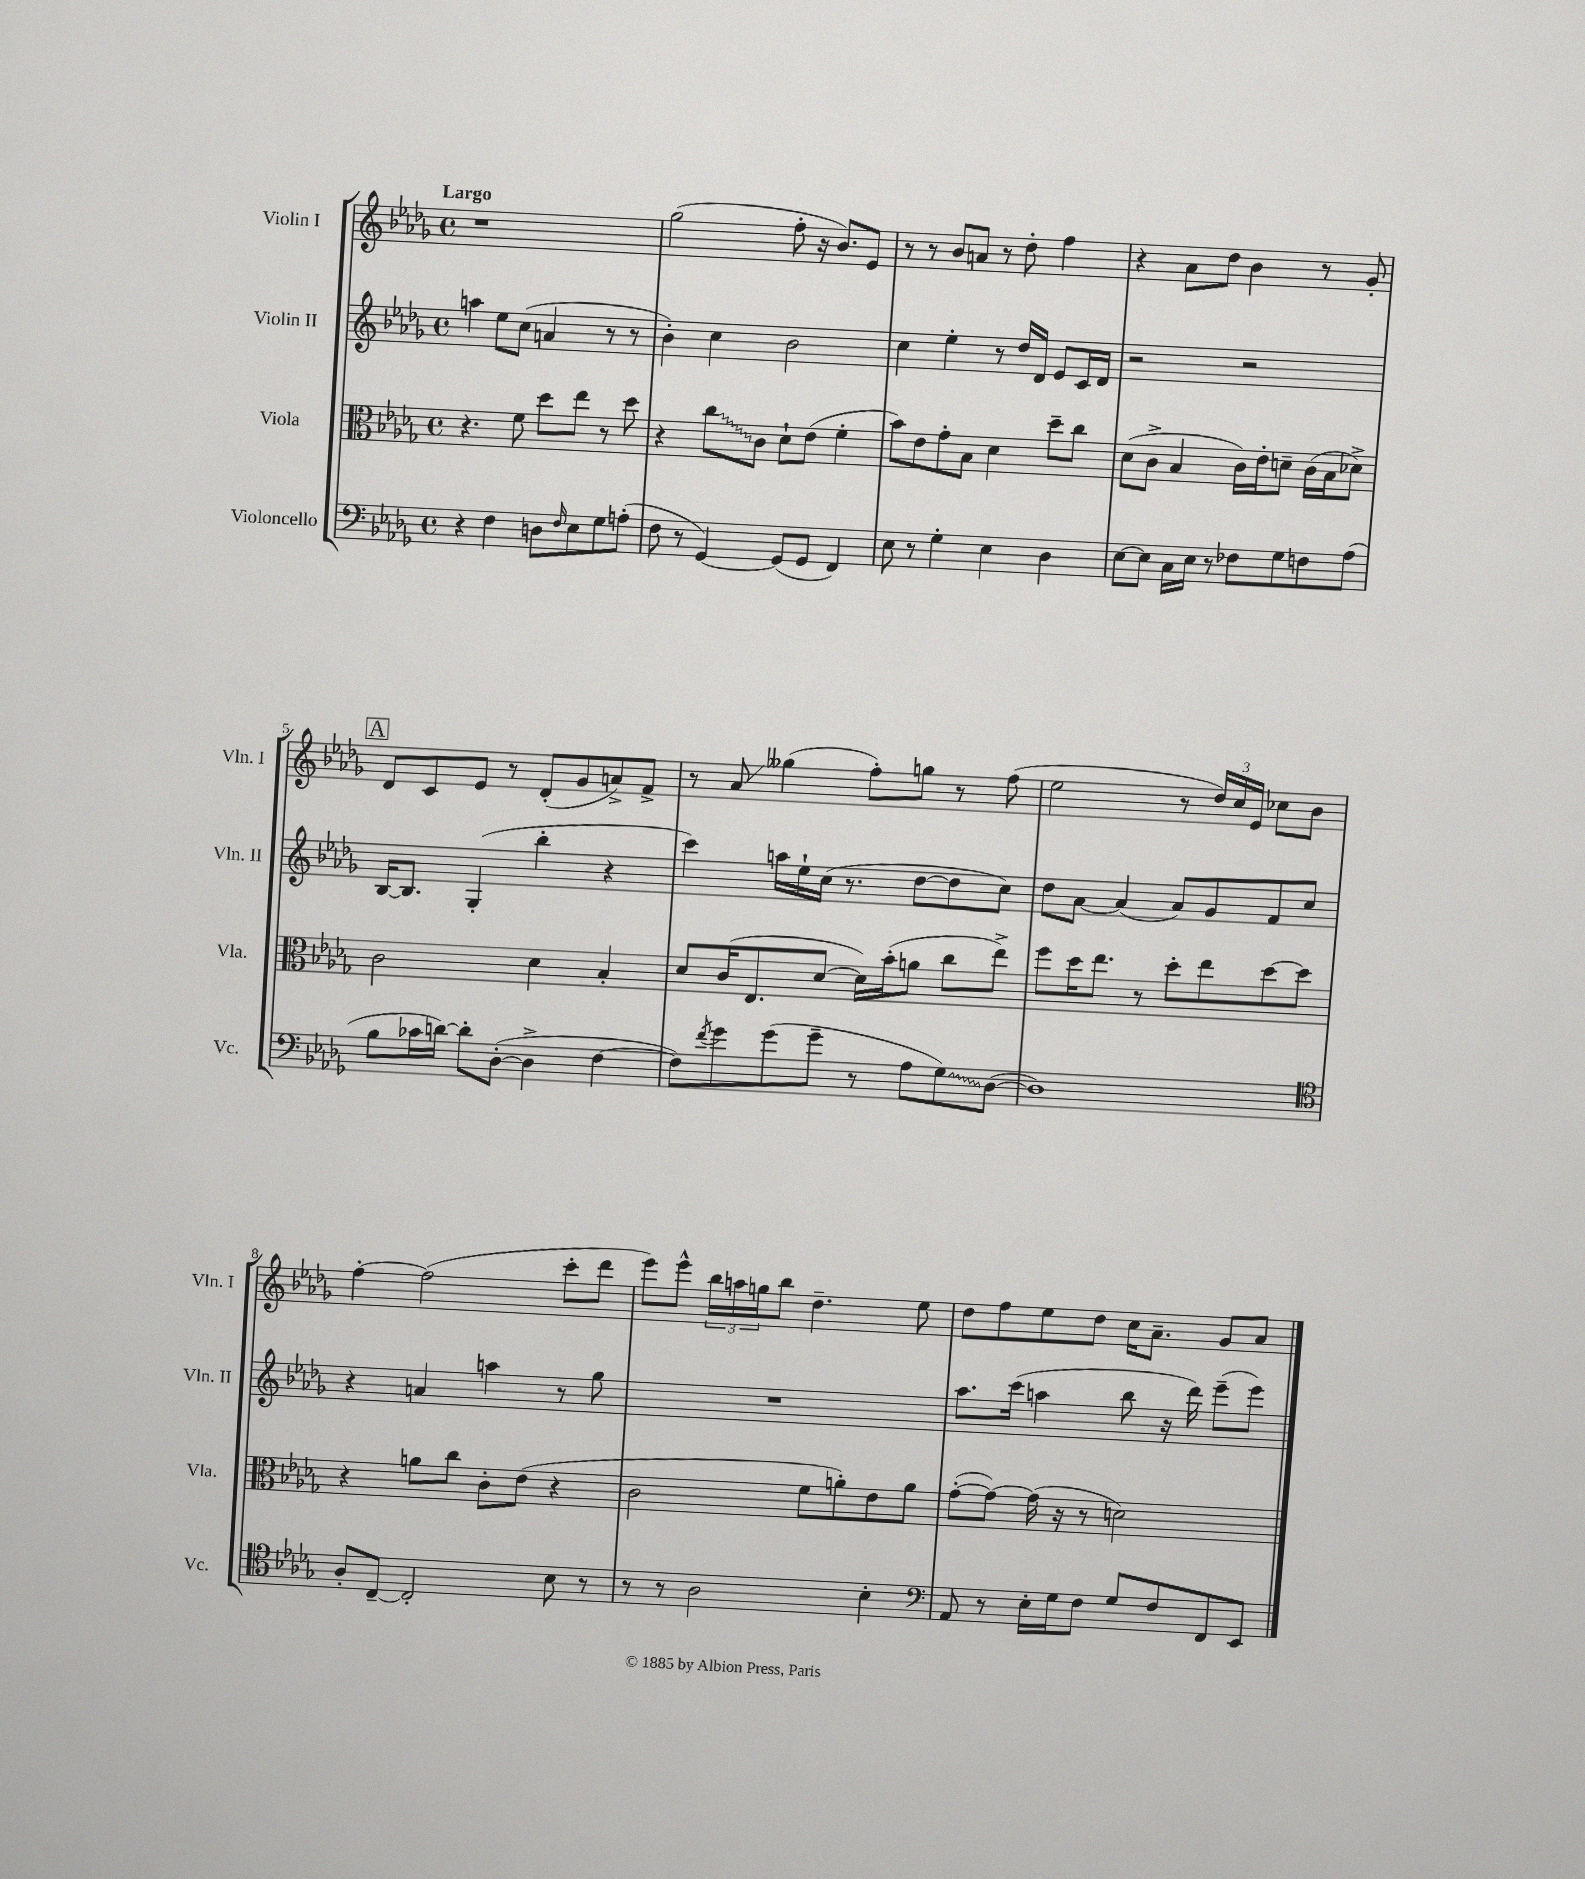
<<
\new StaffGroup <<
\new Staff = "s0" \with { instrumentName = "Violin I" shortInstrumentName = "Vln. I" } {
    \clef treble \key des \major \defaultTimeSignature \time 4/4 \tempo "Largo"
    r1 |
    ges''2( f''8-. r16 bes'8.) ees'8 |
    r8 r8 bes'8 a'8 r8 des''8-. f''4 |
    r4 aes'8 des''8 bes'4 r8 ges'8-. |
    \mark \markup { \box "A" } des'8 c'8 ees'8 r8 des'8-.( ges'8 a'8->) f'8-> |
    r8 aes'8\glissando geses''4( f''8-.) g''8 r8 f''8( |
    ees''2 r8 \tuplet 3/2 { des''16) c''16 ees'16 } ces''8 bes'8 |
    f''4~-. f''2( c'''8-. des'''8 |
    ees'''8) ees'''8-^ \tuplet 3/2 { bes''16 a''16 g''16 } bes''8 des''4.-- ees''8 |
    des''8 f''8 ees''8 des''8 c''16 aes'8.-- ges'8 aes'8 \bar "|." |
}
\new Staff = "s1" \with { instrumentName = "Violin II" shortInstrumentName = "Vln. II" } {
    \clef treble \key des \major \defaultTimeSignature \time 4/4
    a''4 ees''8 c''8( a'4 r8 r8 |
    bes'4-.) c''4 bes'2 |
    c''4 ees''4-. r8 des''16 des'16 ees'8 c'16 des'16 |
    r2 r2 |
    \mark \markup { \box "A" } bes16~ bes8. ges4-.( bes''4-. r4 |
    c'''4) a''16 ees''16-! c''16( r8. des''8~ des''8 c''8) |
    des''8 aes'8~ aes'4( aes'8) ges'8 f'8 c''8 |
    r4 a'4 a''4 r8 ges''8 |
    R1 |
    aes''8. c'''16( a''4 bes''8 r16 des'''16) ees'''8--( ees'''8) \bar "|." |
}
\new Staff = "s2" \with { instrumentName = "Viola" shortInstrumentName = "Vla." } {
    \clef alto \key des \major \defaultTimeSignature \time 4/4
    r4. f'8 des''8 ees''8 r8 des''8 |
    r4 \once \override Glissando.style = #'zigzag c''8\glissando c'8 des'8-! ees'8( f'4-. |
    bes'8) ees'8 ges'8-. bes8 des'4 des''8-- c''8 |
    des'8( c'8-> bes4 c'16) ees'16-. d'8-- c'16( bes16 des'8->) |
    \mark \markup { \box "A" } c'2 des'4 bes4-. |
    des'8 c'16( ees8. des'8~ des'16) bes'16-.( a'8 c''8 ees''8->) |
    f''8 des''16 ees''8. r8 des''8-. ees''8 des''8~ des''8 |
    r4 a'8 c''8 c'8-. ees'8( r4 |
    c'2 f'8 a'8-.) ees'8 a'8 |
    ges'8~-.( ges'8~) ges'16( r16 r8 d'2) \bar "|." |
}
\new Staff = "s3" \with { instrumentName = "Violoncello" shortInstrumentName = "Vc." } {
    \clef bass \key des \major \defaultTimeSignature \time 4/4
    r4 f4 d8 \grace { f16 } ees8 ges8 a8-.( |
    f8 r8 ges,4~) ges,8( ges,8 f,4) |
    ees8 r8 ges4-. ees4 des4 |
    ees8~ ees8 c16 ees16 r8 fes8 ges8 f8 aes8( |
    \mark \markup { \box "A" } bes8 ces'16 d'16~) d'8-. des8~-.( des4-> f4~ |
    f8) \acciaccatura { f'8 } ges'8 ges'8( ges'8-- r8 aes8 \once \override Glissando.style = #'zigzag ges8\glissando) des8~( |
    des1) |
    \clef tenor aes8-. c8~-- c2-. bes8 r8 |
    r8 r8 aes2 bes4-. |
    \clef bass aes,8 r8 ees16-. ges16 f8 ges8 f8 f,8 ees,8 \bar "|." |
}
>>
>>
